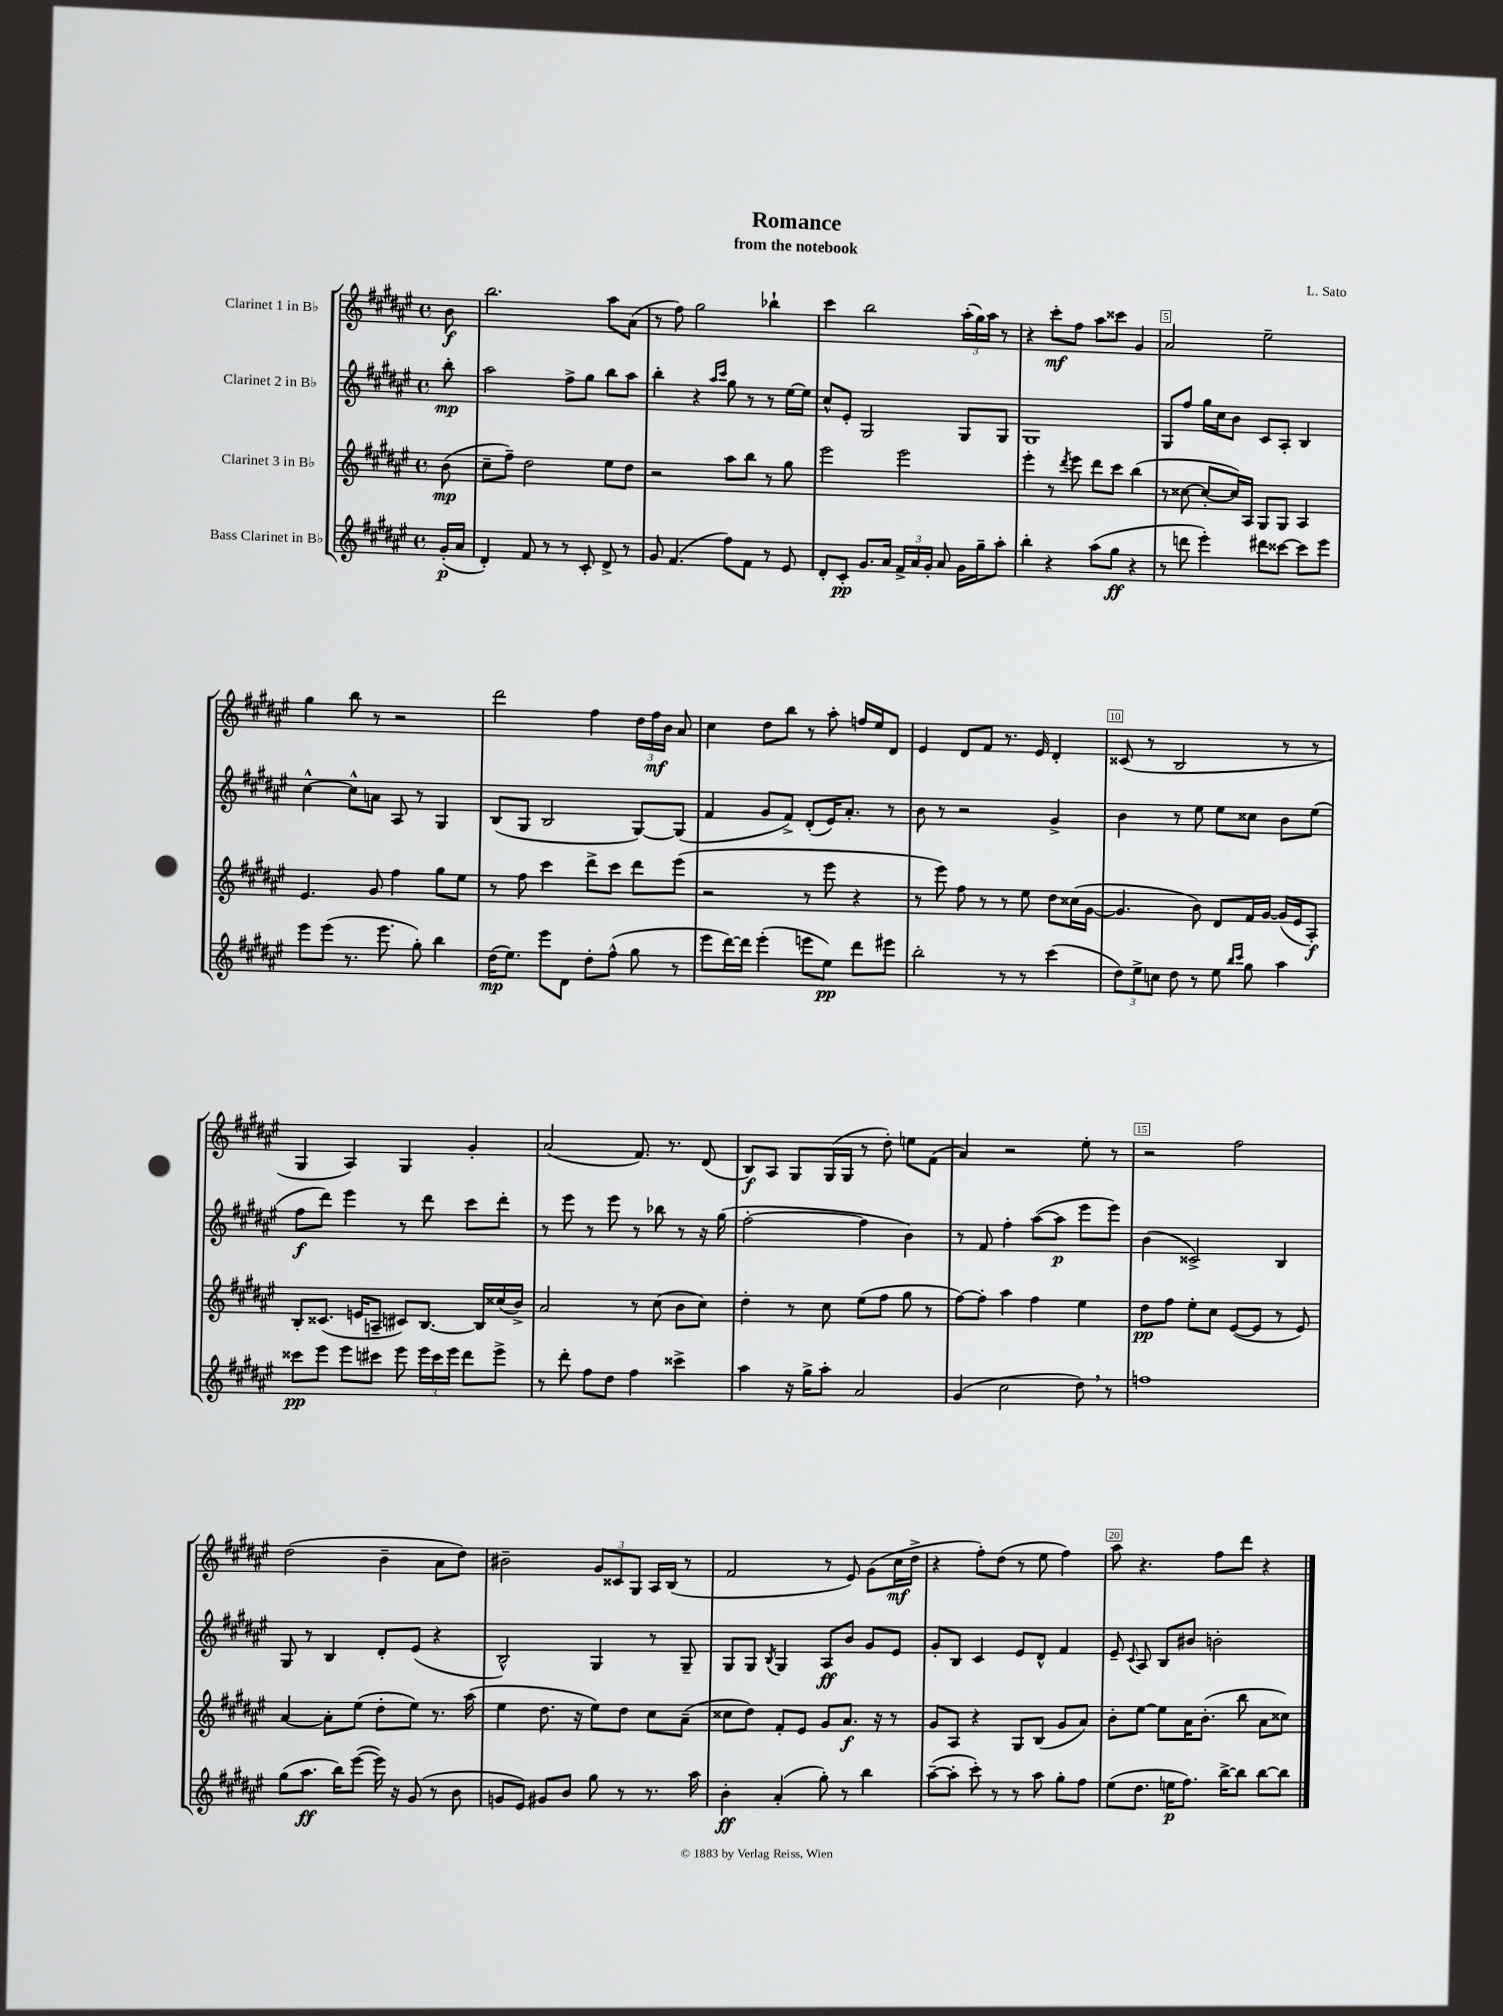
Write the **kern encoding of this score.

**kern	**dynam	**kern	**dynam	**kern	**dynam	**kern	**dynam
*part4	*part4	*part3	*part3	*part2	*part2	*part1	*part1
*staff4	*staff4	*staff3	*staff3	*staff2	*staff2	*staff1	*staff1
*I"Bass Clarinet in B♭	*	*I"Clarinet 3 in B♭	*	*I"Clarinet 2 in B♭	*	*I"Clarinet 1 in B♭	*
*clefG2	*	*clefG2	*	*clefG2	*	*clefG2	*
*k[f#c#g#d#a#e#]	*	*k[f#c#g#d#a#e#]	*	*k[f#c#g#d#a#e#]	*	*k[f#c#g#d#a#e#]	*
*M4/4	*	*M4/4	*	*M4/4	*	*M4/4	*
*met(c)	*	*met(c)	*	*met(c)	*	*met(c)	*
=	=	=	=	=	=	=	=
(16g#'/LL	p	(8b\	mp	8bb'\	mp	8b\	f
16a#/JJ	.	.	.	.	.	.	.
=1	=1	=1	=1	=1	=1	=1	=1
4d#'/)	.	8cc#~\L	.	2aa#\	.	2.bb\	.
.	.	8ff#~\J)	.	.	.	.	.
8f#/	.	2dd#\	.	.	.	.	.
8r	.	.	.	.	.	.	.
8r	.	.	.	8ff#^\L	.	.	.
8c#'/	.	.	.	8gg#\J	.	.	.
8d#^/	.	8ee#\L	.	8bb\L	.	8aa#\L	.
8r	.	8dd#\J	.	8aa#\J	.	(8a#\J	.
=2	=2	=2	=2	=2	=2	=2	=2
8g#/	.	2r	.	4bb'\	.	8r	.
(4.f#/	.	.	.	.	.	8ff#\)	.
.	.	.	.	4r	.	2gg#\	.
.	.	.	.	16qqaa#/LL	.	.	.
.	.	.	.	16qqccc#/JJ	.	.	.
8ff#\L)	.	8aa#\L	.	8gg#\	.	.	.
8f#\J	.	8bb\J	.	8r	.	.	.
8r	.	8r	.	8r	.	4bb-X`\	.
8e#/	.	8gg#\	.	[16ee#\LL	.	.	.
.	.	.	.	16ee#\JJ]	.	.	.
=3	=3	=3	=3	=3	=3	=3	=3
8d#'/L	.	2eee#\	.	8cc#^^/L	.	4ccc#\	.
8c#'/J	pp	.	.	8e#'/J	.	.	.
8.g#/L	.	.	.	2G#/	.	2bb\	.
16a#/Jk	.	.	.	.	.	.	.
24f#^/LL	.	2eee#\	.	.	.	.	.
24a#/	.	.	.	.	.	.	.
24g#'/JJ	.	.	.	.	.	.	.
8a#/	.	.	.	.	.	.	.
16g#\LL	.	.	.	8G#/L	.	(24aa#'\LL	.
.	.	.	.	.	.	24gg#\)	.
16gg#~\J	.	.	.	.	.	.	.
.	.	.	.	.	.	24aa#\JJ	.
8aa#'\J	.	.	.	8G#/J	.	8r	.
=4	=4	=4	=4	=4	=4	=4	=4
4bb'\	.	4eee#'\	.	1G#	.	4r	.
4r	.	8r	.	.	.	8ccc#'\L	mf
.	.	8qddd#/	.	.	.	.	.
.	.	8eee#\	.	.	.	8ff#\J	.
(8aa#\L	.	8ddd#\L	.	.	.	8aa#\L	.
8gg#\J	ff	8ccc#\J	.	.	.	8ccc##X\J	.
4r	.	(4bb\	.	.	.	4g#/	.
=5	=5	=5	=5	=5	=5	=5	=5
8r	.	8r	.	8G#/L	.	2a#/	.
8dddn\	.	[8cc##X\	.	8ff#/J	.	.	.
4eee#'\)	.	8cc##'/L_	.	16gg#\LL	.	.	.
.	.	.	.	16cc#\J	.	.	.
.	.	16cc##/L])	.	8b\J	.	.	.
.	.	16A#/JJ	.	.	.	.	.
8ddd#X\L	.	8G#/L	.	8c#/L	.	2ee#~\	.
[8ccc##X\J	.	8G#/J	.	8A#'/J	.	.	.
8ccc##\L]	.	4A#/	.	4B/	.	.	.
8eee#\J	.	.	.	.	.	.	.
!!LO:LB:g=z
=6	=6	=6	=6	=6	=6	=6	=6
8eee#\L	.	4.e#/	.	[4cc#^^\	.	4gg#\	.
(8eee#\J	.	.	.	.	.	.	.
8.r	.	.	.	8cc#^^\L]	.	8bb\	.
.	.	8g#/	.	8an\J	.	8r	.
8.eee#\	.	.	.	.	.	.	.
.	.	4ff#\	.	8A#/	.	2r	.
8gg#'\)	.	.	.	8r	.	.	.
4bb\	.	8gg#\L	.	4G#/	.	.	.
.	.	8ee#\J	.	.	.	.	.
=7	=7	=7	=7	=7	=7	=7	=7
(16dd#\KL	mp	8r	.	(8B/L	.	2ddd#\	.
8.ee#\J)	.	.	.	.	.	.	.
.	.	8ff#\	.	8G#/J	.	.	.
8eee#\L	.	4ccc#\	.	2B/	.	.	.
8d#\J	.	.	.	.	.	.	.
8dd#'\L	.	8ddd#^\L	.	.	.	4ff#\	.
(8ff#^^\J	.	8ccc#\J	.	.	.	.	.
8gg#\	.	8ddd#\L	.	[8G#/L)	.	24dd#\LL	.
.	.	.	.	.	.	24ff#\	mf
.	.	.	.	.	.	24b\JJ	.
8r	.	(8eee#\J	.	(8G#/J]	.	8a#/	.
=8	=8	=8	=8	=8	=8	=8	=8
8eee#\L	.	2r	.	4f#/	.	4cc#\	.
[16ddd#\L)	.	.	.	.	.	.	.
16ddd#\JJ]	.	.	.	.	.	.	.
(4eee#'\	.	.	.	8g#/L	.	8dd#\L	.
.	.	.	.	8f#^/J)	.	8bb\J	.
8eeen\L	.	8r	.	(8d#'/L	.	8r	.
8ee#\J)	pp	8eee#\	.	16e#/K)	.	8aa#'\	.
.	.	.	.	8.a#'/J	.	.	.
8ddd#\L	.	4r	.	.	.	16ffn/LL	.
.	.	.	.	.	.	16ee#/J	.
8eee#X\J	.	.	.	8r	.	8d#/J	.
=9	=9	=9	=9	=9	=9	=9	=9
2bb'\	.	8r	.	8b\	.	4e#/	.
.	.	8eee#\)	.	8r	.	.	.
.	.	8ff#\	.	2r	.	8d#/L	.
.	.	8r	.	.	.	8f#/J	.
8r	.	8r	.	.	.	8.r	.
8r	.	8ee#\	.	.	.	.	.
.	.	.	.	.	.	16e#/	.
(4ccc#\	.	8dd#\L	.	4g#^/	.	4d#'/	.
.	.	(16cc##X\L	.	.	.	.	.
.	.	[16g#\JJ	.	.	.	.	.
=10	=10	=10	=10	=10	=10	=10	=10
12dd#\L)	.	4.g#/]	.	4b\	.	(8c##X/	.
12ee#^\	.	.	.	.	.	.	.
.	.	.	.	.	.	8r	.
12ccn\J	.	.	.	.	.	.	.
8dd#\	.	.	.	8r	.	2B/	.
8r	.	8b\)	.	8ee#\	.	.	.
8ee#\	.	8d#/L	.	8ee#\L	.	.	.
16qqbb/LL	.	.	.	.	.	.	.
16qqccc#/JJ	.	.	.	.	.	.	.
8gg#\	.	16f#/L	.	8cc##X\J	.	.	.
.	.	[16g#/JJ	.	.	.	.	.
4aa#\	.	(16g#/LL]	.	8b\L	.	8r	.
.	.	16e#/J	.	.	.	.	.
.	.	8A#'/J)	f	(8ee#\J	.	8r	.
!!LO:LB:g=z
=11	=11	=11	=11	=11	=11	=11	=11
8ccc##X\L	pp	8B'/L	.	8ff#\L	f	4G#/	.
8eee#\J	.	(8.c##X/J	.	8ddd#\J)	.	.	.
8eee#\L	.	.	.	4eee#\	.	4A#/)	.
.	.	16en/KL	.	.	.	.	.
8ccc#X\J	.	8An~/J	.	.	.	.	.
8eee#\	.	8c#X/L)	.	8r	.	4G#/	.
24eee#\LL	.	[8.B/J	.	8ddd#\	.	.	.
24ccc#\	.	.	.	.	.	.	.
24eee#\JJ	.	.	.	.	.	.	.
8ddd#\L	.	.	.	8ccc#\L	.	4g#'/	.
.	.	16B/LL]	.	.	.	.	.
8eee#^\J	.	(16cc##X/	.	8ddd#'\J	.	.	.
.	.	16b^/JJ)	.	.	.	.	.
=12	=12	=12	=12	=12	=12	=12	=12
8r	.	2a#/	.	8r	.	(2a#/	.
8ddd#'\	.	.	.	8eee#\	.	.	.
8ff#\L	.	.	.	8r	.	.	.
8dd#\J	.	.	.	8eee#\	.	.	.
4ff#\	.	8r	.	8r	.	8.f#/)	.
.	.	(8cc#\	.	8bb-X\	.	.	.
.	.	.	.	.	.	8.r	.
4ccc##X^\	.	8b\L	.	8r	.	.	.
.	.	8cc#\J)	.	16r	.	(8d#/	.
.	.	.	.	(16gg#\	.	.	.
=13	=13	=13	=13	=13	=13	=13	=13
4aa#\	.	4dd#'\	.	[2ff#'\	.	8B/L)	f
.	.	.	.	.	.	8A#/J	.
16r	.	8r	.	.	.	8G#/L	.
16gg#^\KL	.	.	.	.	.	.	.
8aa#'\J	.	8cc#\	.	.	.	(16G#/L	.
.	.	.	.	.	.	16G#/JJ	.
2a#/	.	(8ee#\L	.	4ff#\]	.	8r	.
.	.	8ff#\J	.	.	.	8dd#'\)	.
.	.	8gg#\	.	4b\)	.	8een\L	.
.	.	8r	.	.	.	(8f#\J	.
=14	=14	=14	=14	=14	=14	=14	=14
(4g#/	.	[8ff#\L)	.	8r	.	4a#/)	.
.	.	8ff#'\J]	.	8f#/	.	.	.
2cc#\	.	4aa#\	.	4ff#'\	.	2r	.
.	.	4ff#\	.	([8aa#\L	.	.	.
.	.	.	.	8aa#\J]	p	.	.
8dd#,\)	.	4ee#\	.	8eee#\L	.	8ee#'\	.
8r	.	.	.	8eee#\J)	.	8r	.
=15	=15	=15	=15	=15	=15	=15	=15
1ffn	.	8dd#\L	pp	(4b\	.	2r	.
.	.	8ff#\J	.	.	.	.	.
.	.	8ee#'\L	.	2c##X^/)	.	.	.
.	.	8cc#\J	.	.	.	.	.
.	.	([8e#/L	.	.	.	2ff#\	.
.	.	8e#/J]	.	.	.	.	.
.	.	8r	.	4B/	.	.	.
.	.	8e#/)	.	.	.	.	.
!!LO:LB:g=z
=16	=16	=16	=16	=16	=16	=16	=16
(8gg#\L	.	[4a#/	.	8G#/	.	(2dd#\	.
8.aa#\J	ff	.	.	8r	.	.	.
.	.	8a#'\L]	.	4B/	.	.	.
16bb\KL)	.	.	.	.	.	.	.
([8eee#\J	.	(8ee#\J	.	.	.	.	.
16eee#\])	.	8dd#'\L	.	8d#'/L	.	4b~\	.
16r	.	.	.	.	.	.	.
(8g#/	.	8ee#\J)	.	(8e#/J	.	.	.
8r	.	8.r	.	4r	.	8a#\L	.
8b\	.	.	.	.	.	8dd#\J)	.
.	.	(16aa#\	.	.	.	.	.
=17	=17	=17	=17	=17	=17	=17	=17
8gn/L	.	4ee#\	.	2B^^/)	.	2b#X~\	.
8e#/J)	.	.	.	.	.	.	.
8g#X/L	.	8.dd#\	.	.	.	.	.
8b/J	.	.	.	.	.	.	.
.	.	16r	.	.	.	.	.
8gg#\	.	8ee#\L)	.	4G#/	.	12g#/L	.
.	.	.	.	.	.	12c##X/	.
8r	.	8dd#\J	.	.	.	.	.
.	.	.	.	.	.	12G#/J	.
8.r	.	8cc#\L	.	8r	.	16A#/LL	.
.	.	.	.	.	.	(16B/JJ	.
.	.	(8a#~\J	.	8G#~/	.	8r	.
16aa#\	.	.	.	.	.	.	.
=18	=18	=18	=18	=18	=18	=18	=18
4b'\	ff	8cc##X\L	.	8G#/L	.	2f#/	.
.	.	8dd#\J)	.	8G#/J	.	.	.
.	.	.	.	8qB/	.	.	.
(4a#'/	.	8f#'/L	.	4G#/	.	.	.
.	.	8e#/J	.	.	.	.	.
8gg#'\)	.	8g#/L	.	8A#/L	ff	8r	.
8r	.	8.a#/J	f	8b/J	.	8e#/)	.
4bb\	.	.	.	8g#/L	.	(8g#\L	.
.	.	16r	.	.	.	.	.
.	.	8r	.	8e#/J	.	16cc#\L	mf
.	.	.	.	.	.	16dd#^\JJ	.
=19	=19	=19	=19	=19	=19	=19	=19
([8aa#~\L	.	8g#/L	.	8g#'/L	.	4r	.
8aa#'\J]	.	8A#/J	.	8B/J	.	.	.
8ccc#'\)	.	4r	.	4c#/	.	8ff#'\L)	.
8r	.	.	.	.	.	(8dd#\J	.
8r	.	8G#/L	.	8e#/L	.	8r	.
8aa#\	.	(8B/J	.	8d#^^/J	.	8ee#\	.
8gg#'\L	.	8g#/L	.	4f#/	.	4ff#\)	.
8ff#\J	.	8a#/J)	.	.	.	.	.
=20	=20	=20	=20	=20	=20	=20	=20
(8ee#\L	.	8b'\L	.	8e#~/	.	8aa#\	.
.	.	.	.	8qqc#/	.	.	.
8.dd#\J	.	[8ee#\J	.	8A#/	.	4.r	.
.	.	8ee#\L]	.	8B/L	.	.	.
16een\KL	p	.	.	.	.	.	.
8.ff#\J)	.	16a#\K	.	8b#X/J	.	.	.
.	.	(8.b'\J	.	.	.	.	.
.	.	.	.	2bn'\	.	8ff#\L	.
[16bb^\KL	.	.	.	.	.	.	.
8bb\J]	.	8bb\	.	.	.	8ddd#\J	.
[8bb\L	.	8a#\L	.	.	.	4r	.
8bb\J]	.	8cc##X\J)	.	.	.	.	.
==	==	==	==	==	==	==	==
*-	*-	*-	*-	*-	*-	*-	*-
